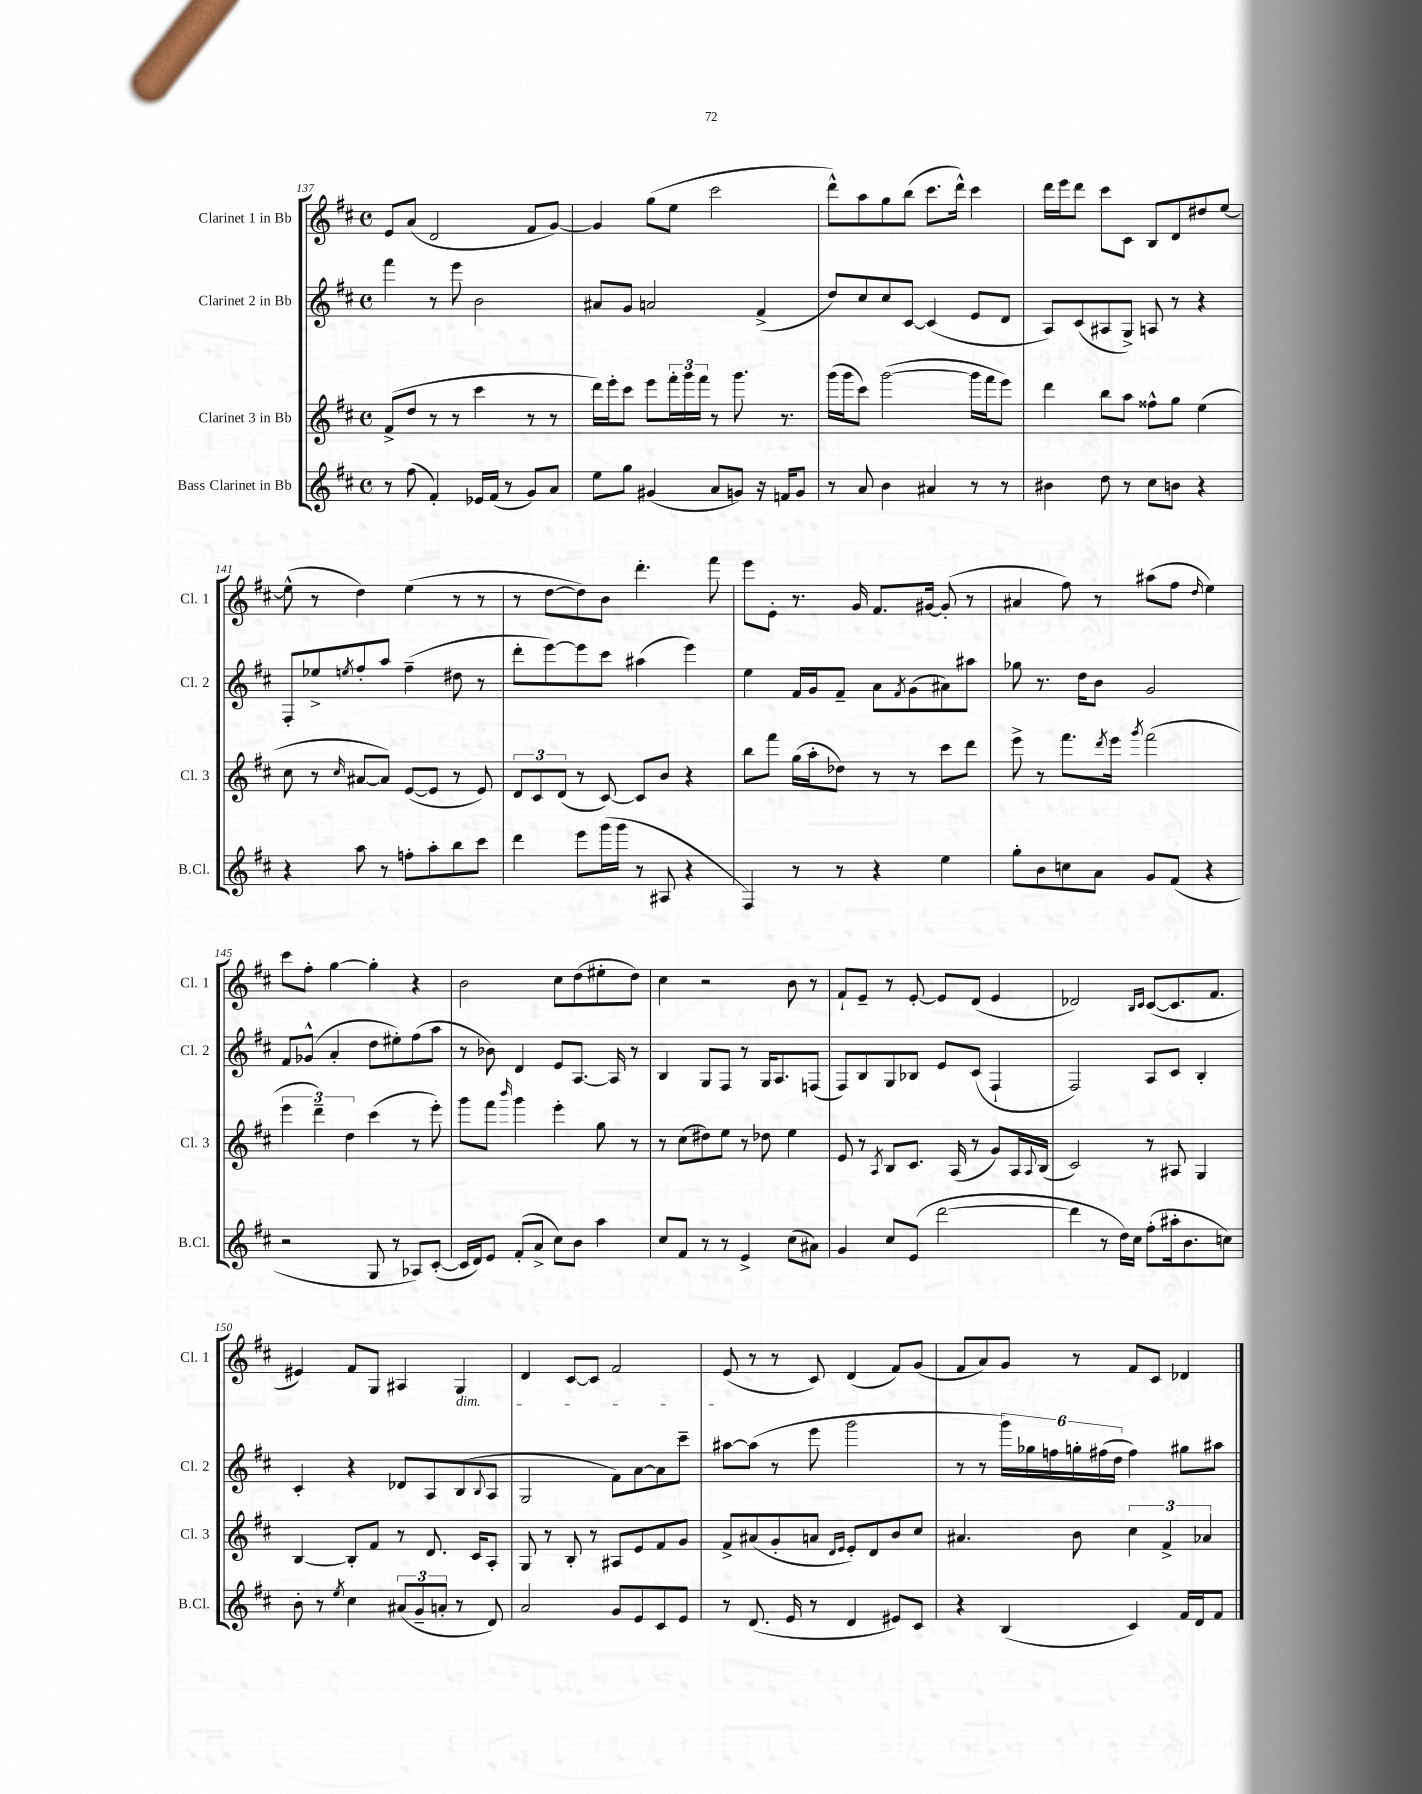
<<
\new StaffGroup <<
\new Staff = "s0" \with { instrumentName = "Clarinet 1 in Bb" shortInstrumentName = "Cl. 1" } {
    \clef treble \key d \major \defaultTimeSignature \time 4/4
    e'8 a'8( d'2 fis'8 g'8~) |
    g'4 g''8( e''8 cis'''2 |
    d'''8-^) a''8 g''8 b''8( cis'''8. d'''16-^) cis'''4 |
    d'''16 e'''16 d'''8 cis'''8 cis'8 b8 d'8 dis''8 e''8~ |
    e''8-^( r8 d''4) e''4( r8 r8 |
    r8 d''8~ d''8) b'8 d'''4.-. fis'''8 |
    e'''8 e'8-. r8. g'16 fis'8. gis'16~ gis'8-.( r8 |
    ais'4 fis''8) r8 ais''8( fis''8 \grace { d''16 } e''4) |
    cis'''8 fis''8-. g''4~ g''4-. r4 |
    b'2 cis''8 d''8( eis''8-. d''8) |
    cis''4 r2 b'8 r8 |
    fis'8-! e'8-- r8 e'8~-. e'8 d'8( e'4 |
    des'2) \grace { b16 cis'16 } cis'8~( cis'8. fis'8. |
    eis'4) fis'8 g8 ais4 g4\dim |
    d'4 cis'8~ cis'8 fis'2 |
    e'8\!( r8 r8 cis'8) d'4( fis'8) g'8( |
    fis'8 a'8) g'8 r8 fis'8 cis'8 des'4 \bar "|." |
}
\new Staff = "s1" \with { instrumentName = "Clarinet 2 in Bb" shortInstrumentName = "Cl. 2" } {
    \clef treble \key d \major \defaultTimeSignature \time 4/4
    fis'''4 r8 e'''8 b'2 |
    ais'8 g'8 a'2 fis'4->( |
    d''8) cis''8 cis''8 cis'8~ cis'4( e'8 d'8 |
    a8) cis'8( ais8 g8->) a8 r8 r4 |
    fis8-. ees''8-> \acciaccatura { e''8 } fis''8-. a''8 fis''4--( dis''8 r8 |
    d'''8-. e'''8~) e'''8 cis'''8 ais''4( e'''4) |
    e''4 fis'16 g'16 fis'8-- a'8 \acciaccatura { fis'8 } g'8( ais'8) ais''8 |
    ges''8 r8. d''16 b'8 g'2 |
    fis'8 ges'8-^( a'4-. d''8 eis''8-.) fis''8( a''8 |
    r8 bes'8) d'4 e'8 a8.~ a16 r8 |
    b4 g8 fis8 r8 g16 a8. f8( |
    fis8) b8 g8 bes8 e'8 cis'8( fis4-! |
    fis2) a8 cis'8 b4-. |
    cis'4-. r4 des'8 a8 b8( \appoggiatura { b8 } a8 |
    g2 fis'8) a'8~ a'8 cis'''8-- |
    ais''8~ ais''8( r8 e'''8 g'''2 |
    r8 r8 \tuplet 6/4 { g'''16) ges''16 f''16 g''16-. fis''16( d''16 } fis''4) gis''8 ais''8 \bar "|." |
}
\new Staff = "s2" \with { instrumentName = "Clarinet 3 in Bb" shortInstrumentName = "Cl. 3" } {
    \clef treble \key d \major \defaultTimeSignature \time 4/4
    fis'8->( d''8 r8 r8 cis'''4 r8 r8 |
    d'''16) e'''16-. cis'''8 e'''8 \tuplet 3/2 { fis'''16-. g'''16 fis'''16 } r8 g'''8. r8. |
    g'''16( g'''16 cis'''8) g'''2~( g'''16 fis'''16 e'''8) |
    d'''4 b''8 a''8 fisis''8-^ g''8 e''4( |
    cis''8 r8 \grace { cis''16 } ais'8~ ais'8) e'8~( e'8 r8 e'8) |
    \tuplet 3/2 { d'8 cis'8 d'8( } r8 cis'8~) cis'8 b'8 r4 |
    b''8 fis'''8 g''16( a''16-. des''8) r8 r8 cis'''8 d'''8 |
    e'''8-> r8 fis'''8. \acciaccatura { d'''8 } e'''16 \acciaccatura { g'''8 } fis'''2( |
    \tuplet 3/2 { e'''4 d'''4--) d''4 } cis'''4( r8 e'''8-.) |
    g'''8 fis'''8 \grace { b'''16 } g'''4 e'''4-. g''8 r8 |
    r8 cis''8( dis''8) e''8 r8 des''8 e''4 |
    e'8 r8 \acciaccatura { a8 } b8 cis'8. a16( r8 g'8) a16 \appoggiatura { a8 } b16( |
    cis'2) r8 ais8 g4 |
    b4~ b8-. fis'8 r8 d'8. cis'16 a8-. |
    g8 r8 b8-. r8 ais8 e'8 fis'8 g'8 |
    fis'8-> ais'8( g'8-. a'8 \grace { d'16 e'16 } e'8-.) d'8 b'8 cis''8 |
    ais'4. b'8 \tuplet 3/2 { cis''4 fis'4-> aes'4 } \bar "|." |
}
\new Staff = "s3" \with { instrumentName = "Bass Clarinet in Bb" shortInstrumentName = "B.Cl." } {
    \clef treble \key d \major \defaultTimeSignature \time 4/4
    r8 fis''8( fis'4-.) ees'16 fis'16( r8 g'8) a'8 |
    e''8 g''8 gis'4( a'8 g'8) r16 f'16 g'8 |
    r8 a'8 b'4 ais'4 r8 r8 |
    bis'4 d''8 r8 cis''8 b'8 r4 |
    r4 a''8 r8 f''8-. a''8-. b''8 cis'''8 |
    d'''4 e'''8 g'''16( g'''16 r8 ais8 r4 |
    fis4) r8 r8 r4 e''4 |
    g''8-. b'8 c''8 a'8 g'8 fis'8( r4 |
    r2 g8 r8 aes8) cis'8~-.( |
    cis'16 d'16) e'8 fis'8-.( a'8-> cis''8) b'8 a''4 |
    cis''8 fis'8 r8 r8 e'4-> cis''8( ais'8) |
    g'4 cis''8 e'8( d'''2~ |
    d'''4 r8 d''16) cis''16 fis''8-.( ais''16-. b'8. c''8) |
    b'8-. r8 \acciaccatura { e''8 } cis''4 \tuplet 3/2 { ais'8( g'8-- a'8-. } r8 d'8) |
    a'2 g'8 e'8 cis'8 e'8 |
    r8 d'8.( e'16 r8 d'4 eis'8) cis'8 |
    r4 b4( cis'4) fis'16 d'16 fis'8 \bar "|." |
}
>>
>>
\layout { \context { \Score currentBarNumber = #137 } }
